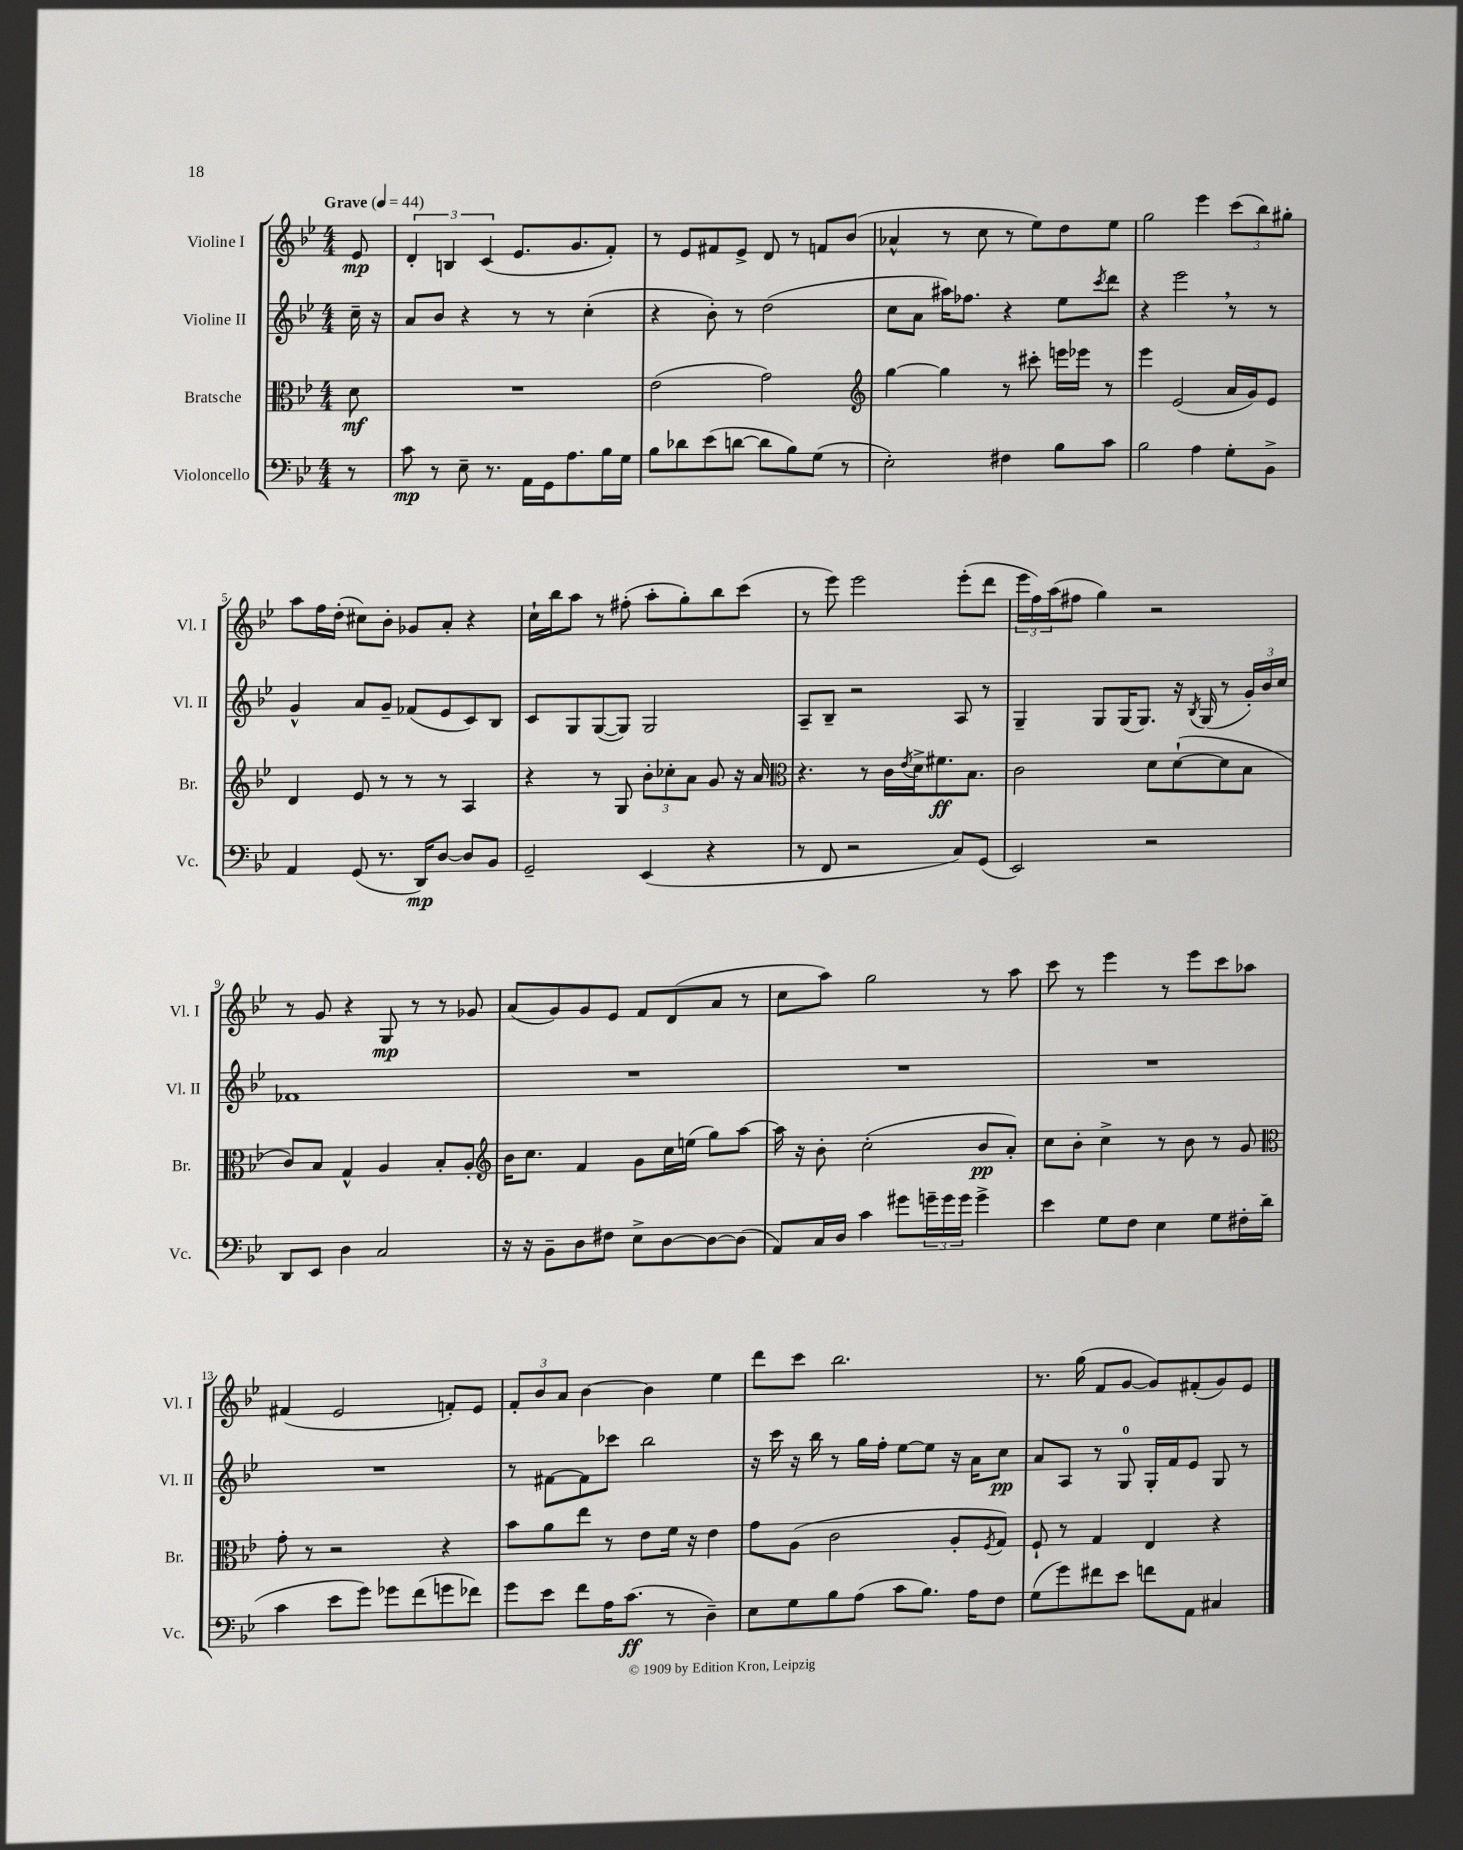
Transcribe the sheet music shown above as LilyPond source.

<<
\new StaffGroup <<
\new Staff = "s0" \with { instrumentName = "Violine I" shortInstrumentName = "Vl. I" } {
    \clef treble \key bes \major \numericTimeSignature \time 4/4 \partial 8 \tempo "Grave" 4 = 44
    ees'8\mp |
    \tuplet 3/2 { d'4-. b4 c'4( } ees'8. g'8. f'8-.) |
    r8 ees'8 fis'8 ees'8-> d'8 r8 f'8 bes'8( |
    aes'4-^ r8 c''8 r8 ees''8) d''8 ees''8 |
    g''2 ees'''4 \tuplet 3/2 { c'''8( bes''8) gis''8-. } |
    a''8 f''16 d''16-.( cis''8) bes'8-. ges'8 a'8-. r4 |
    c''16-! bes''16 a''8 r8 fis''8-.( a''8-. g''8-.) bes''8 c'''8( |
    r8 ees'''8) ees'''2 ees'''8-.( d'''8 |
    \tuplet 3/2 { ees'''16 f''16) a''16( } fis''8 g''4) r2 |
    r8 g'8 r4 g8\mp r8 r8 ges'8 |
    a'8( g'8) g'8 ees'8 f'8 d'8( a'8 r8 |
    c''8 a''8) g''2 r8 a''8 |
    c'''8 r8 ees'''4 r8 ees'''8 c'''8 aes''8 |
    fis'4( ees'2 f'8-.) ees'8 |
    \tuplet 3/2 { f'8-. bes'8 a'8 } bes'4~ bes'4 ees''4 |
    d'''8 c'''8 bes''2. |
    r8. g''16( f'8 g'8~ g'8) fis'8-.( g'8) ees'8 \bar "|." |
}
\new Staff = "s1" \with { instrumentName = "Violine II" shortInstrumentName = "Vl. II" } {
    \clef treble \key bes \major \numericTimeSignature \time 4/4 \partial 8
    c''16-- r16 |
    a'8 bes'8 r4 r8 r8 c''4-.( |
    r4 bes'8-.) r8 d''2( |
    c''8 a'8 ais''16) fes''8. r4 ees''8 \acciaccatura { c'''8 } d'''8 |
    r4 ees'''2 \breathe r8 r8 |
    g'4-^ a'8 g'8-- fes'8( ees'8 c'8) bes8 |
    c'8 g8 g8~( g8) g2 |
    a8-- bes8-- r2 a8 r8 |
    g4-- g8 g16( g8.) r16 \acciaccatura { bes8 } g16( r8 \tuplet 3/2 { g'16-.) bes'16 c''16 } |
    fes'1 |
    R1 |
    R1 |
    R1 |
    R1 |
    r8 fis'8~ fis'8 ces'''8 bes''2 |
    r16 c'''16 r16 bes''16 r8 g''16 f''16-. ees''8~ ees''8 r16 a'16 c''8\pp |
    a'8 a8 r8 g8-0 g16-. f'16 ees'8 g8 r8 \bar "|." |
}
\new Staff = "s2" \with { instrumentName = "Bratsche" shortInstrumentName = "Br." } {
    \clef alto \key bes \major \numericTimeSignature \time 4/4 \partial 8
    d'8\mf |
    R1 |
    ees'2( g'2) |
    \clef treble g''4~ g''4 r8 cis'''8-. e'''16 ees'''16 r8 |
    ees'''4 ees'2( a'16 g'16) ees'8 |
    d'4 ees'8 r8 r8 r8 a4 |
    r4 r8 g8 \tuplet 3/2 { bes'8-. ces''8-. a'8 } g'8 r16 a'16 |
    \clef alto r4. r8 c'16 \acciaccatura { ees'8 } d'16-> fis'8.\ff bes8. |
    c'2 d'8 d'8~-!( d'8 bes8 |
    c'8) bes8 g4-^ a4 bes8-. a8-. |
    \clef treble bes'16 c''8. f'4 g'8 c''16 e''16( g''8) a''8~ |
    a''16 r16 bes'8-. c''2-.( bes'8\pp a'8-.) |
    c''8 bes'8-. c''4-> r8 bes'8 r8 g'8 |
    \clef alto g'8-. r8 r2 r4 |
    bes'8 a'8 ees''8 r8 ees'8 f'16 r16 ees'4 |
    g'8 a8( c'2 a8-. \acciaccatura { f8 } g8) |
    f8-! r8 g4 ees4 r4 \bar "|." |
}
\new Staff = "s3" \with { instrumentName = "Violoncello" shortInstrumentName = "Vc." } {
    \clef bass \key bes \major \numericTimeSignature \time 4/4 \partial 8
    r8 |
    c'8\mp r8 ees8-- r8. a,16 g,16 a8. bes16 g16 |
    bes8 des'8 ees'8( d'8~ d'8 bes8) g8( r8 |
    ees2-.) fis4 bes8 c'8 |
    bes2 a4 g8-. bes,8-> |
    a,4 g,8( r8. d,16\mp) d8~ d8 bes,8 |
    g,2-- ees,4( r4 |
    r8 f,8 r2 c8) g,8( |
    ees,2) r2 |
    d,8 ees,8 d4 c2 |
    r16 r16 bes,8-- d8 fis8 ees8-> d8~ d8~ d8( |
    a,8) c16 d16 c'4 gis'8 \tuplet 3/2 { g'16-- g'16 g'16 } g'4-> |
    ees'4 g8 f8 ees4 g8 fis16-. d'16( |
    c'4 ees'8 g'8) ges'8 f'8( g'8 fes'8) |
    g'8 ees'8 f'8 a16 c'8.\ff( r8 d4--) |
    ees8 g8 bes8 a8( c'8 bes8.) a16 f8 |
    g8( g'8) fis'8 ees'8 f'8 a,8 cis4 \bar "|." |
}
>>
>>
